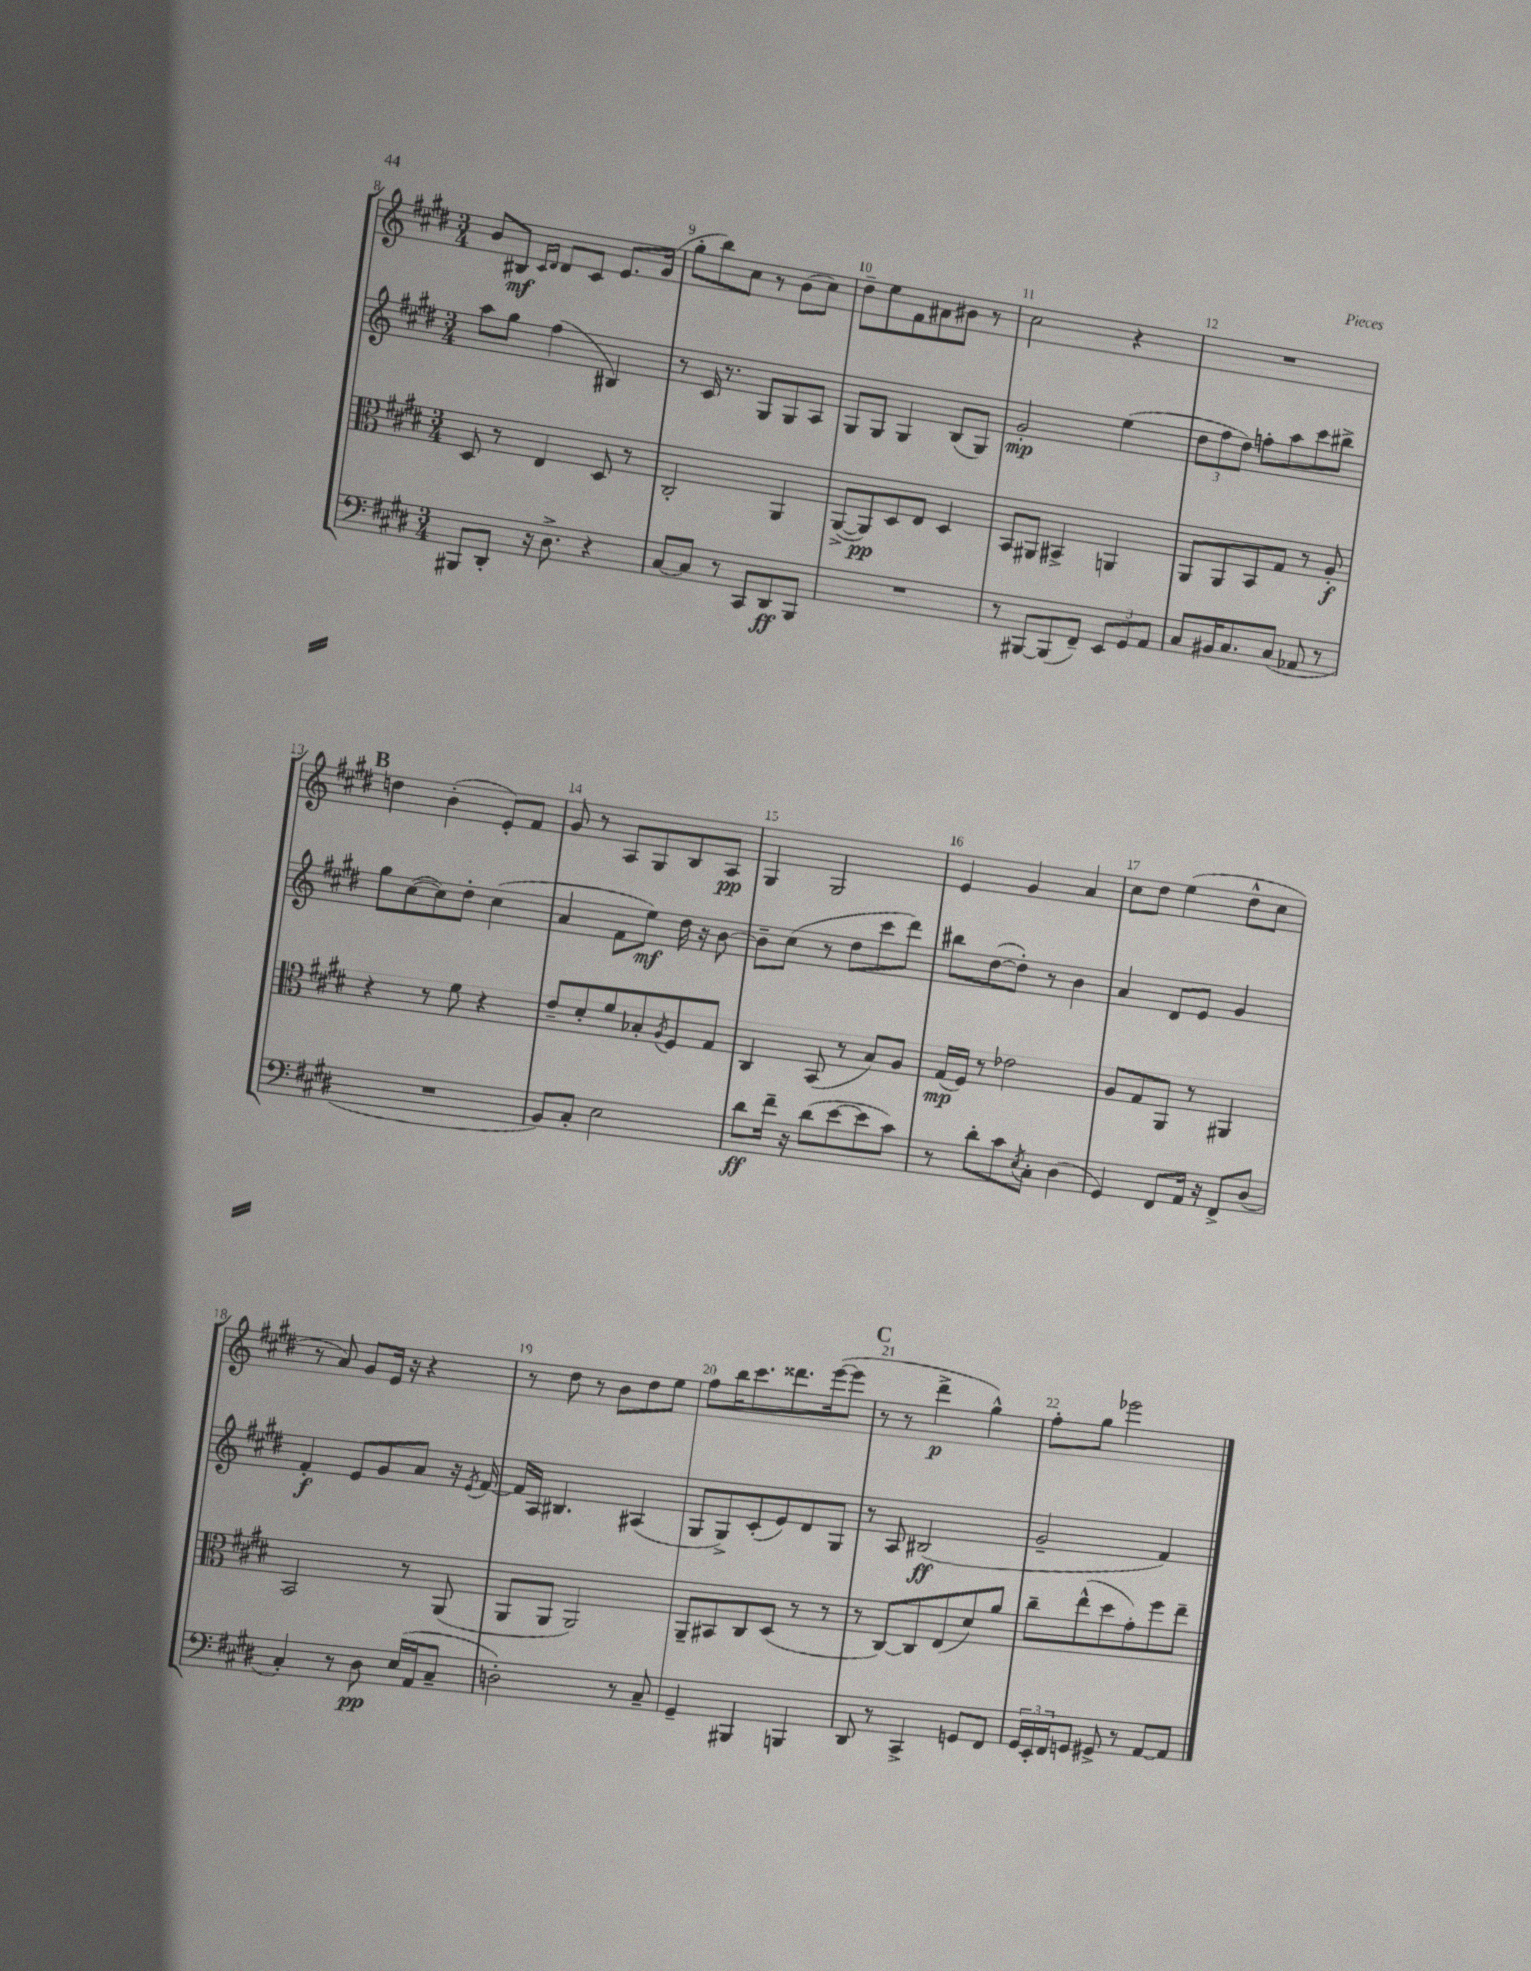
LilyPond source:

<<
\new StaffGroup <<
\new Staff = "s0" {
    \clef treble \key e \major \numericTimeSignature \time 3/4
    b'8 bis8\mf \grace { cis'16 dis'16 } dis'8 cis'8 e'8. gis'16( |
    gis''8-. b''8) cis''8 r8 b'8( cis''8) |
    dis''8-- e''8 fis'8 ais'8 bis'8 r8 |
    cis''2 r4 |
    R2. |
    \mark \markup { \bold "B" } d''4 b'4-.( e'8-.) fis'8 |
    gis'8 r8 a8 gis8 b8 a8\pp |
    gis4 gis2 |
    e'4 gis'4 a'4 |
    cis''8 dis''8 e''4( dis''8-^ cis''8 |
    r8 a'8) gis'8 e'16 r16 r4 |
    r8 dis''8 r8 b'8 dis''8 e''8 |
    fis''8 b''16 cis'''8. disis'''8. e'''16~( e'''8 |
    \mark \markup { \bold "C" } r8 r8 dis'''4->\p gis''4-^) |
    fis''8-. gis''8 ees'''2 \bar "|." |
}
\new Staff = "s1" {
    \clef treble \key e \major \numericTimeSignature \time 3/4
    a''8 gis''8 fis''4( bis4) |
    r8 cis'16 r8. gis8 gis8 a8 |
    gis8 gis8 gis4 b8( gis8) |
    gis'2-.\mp e''4( |
    \tuplet 3/2 { dis''8 fis''8 dis''8) } f''8-. a''8 cis'''8 bis''8-> |
    \mark \markup { \bold "B" } gis''8 cis''8~( cis''8) dis''8-. cis''4( |
    a'4 fis'8 e''8\mf) dis''16 r16 b'8~ |
    b'8-- cis''8( r8 dis''8 cis'''8 dis'''8) |
    bis''8 dis''8~( dis''8-.) r8 b'4 |
    a'4 dis'8 e'8 gis'4 |
    fis'4-.\f e'8 gis'8 a'8 r16 \acciaccatura { e'8 } fis'16~ |
    fis'16 a16 bis4. ais4( |
    gis8 gis8->) cis'8-.( e'8) dis'8 gis8 |
    \mark \markup { \bold "C" } r8 a8 bis2\ff( |
    gis'2-- fis'4) \bar "|." |
}
\new Staff = "s2" {
    \clef alto \key e \major \numericTimeSignature \time 3/4
    dis8 r8 e4 dis8 r8 |
    cis2-. a,4 |
    a,8~->( a,8\pp) dis8 e8 dis4 |
    b,8 ais,8 bis,4-> a,4 |
    a,8 a,8 b,8 gis8 r8 a8-.\f |
    \mark \markup { \bold "B" } r4 r8 fis'8 r4 |
    e'8-- dis'8-. fis'8 bes8-. \acciaccatura { a8 } fis8 gis8 |
    cis4 b,8( r8 b8) a8 |
    gis16\mp( fis16) r8 ees'2 |
    a8 gis8 a,8 r8 ais,4 |
    b,2 r8 a,8( |
    a,8 a,8 a,2) |
    a,8-- bis,8 cis8 dis8( r8 r8 |
    \mark \markup { \bold "C" } r8 cis8~) cis8 e8( dis'8) a'8 |
    cis''8-- e''8-^( dis''8 gis'8-.) fis''8 e''8-- \bar "|." |
}
\new Staff = "s3" {
    \clef bass \key e \major \numericTimeSignature \time 3/4
    bis,,8 dis,8-. r16 dis8.-> r4 |
    cis8~ cis8 r8 cis,8 dis,8\ff b,,8 |
    R2. |
    r8 bis,,8~ bis,,8( fis,8--) \tuplet 3/2 { e,8 gis,8 a,8 } |
    cis8 bis,16 cis8. cis8( aes,8 r8 |
    \mark \markup { \bold "B" } R2. |
    b,8) cis8-. e2 |
    dis'8\ff fis'16-- r16 dis'8( e'8~ e'8 cis'8) |
    r8 dis'8-. cis'8 \acciaccatura { e8 } cis8-. dis4( |
    gis,4) fis,8 a,16 r16 fis,8-> dis8( |
    cis4-.) r8 dis8\pp e16( a,16 cis8-- |
    d2-.) r8 cis8-- |
    gis,4-- bis,,4 b,,4 |
    \mark \markup { \bold "C" } dis,8 r8 cis,4-> g,8 fis,8 |
    \tuplet 3/2 { gis,16 e,16-. fis,16 } g,8 gis,8-> r8 a,8~ a,8 \bar "|." |
}
>>
>>
\layout { \context { \Score currentBarNumber = #8 \override BarNumber.break-visibility = ##(#f #t #t) barNumberVisibility = #all-bar-numbers-visible } }
